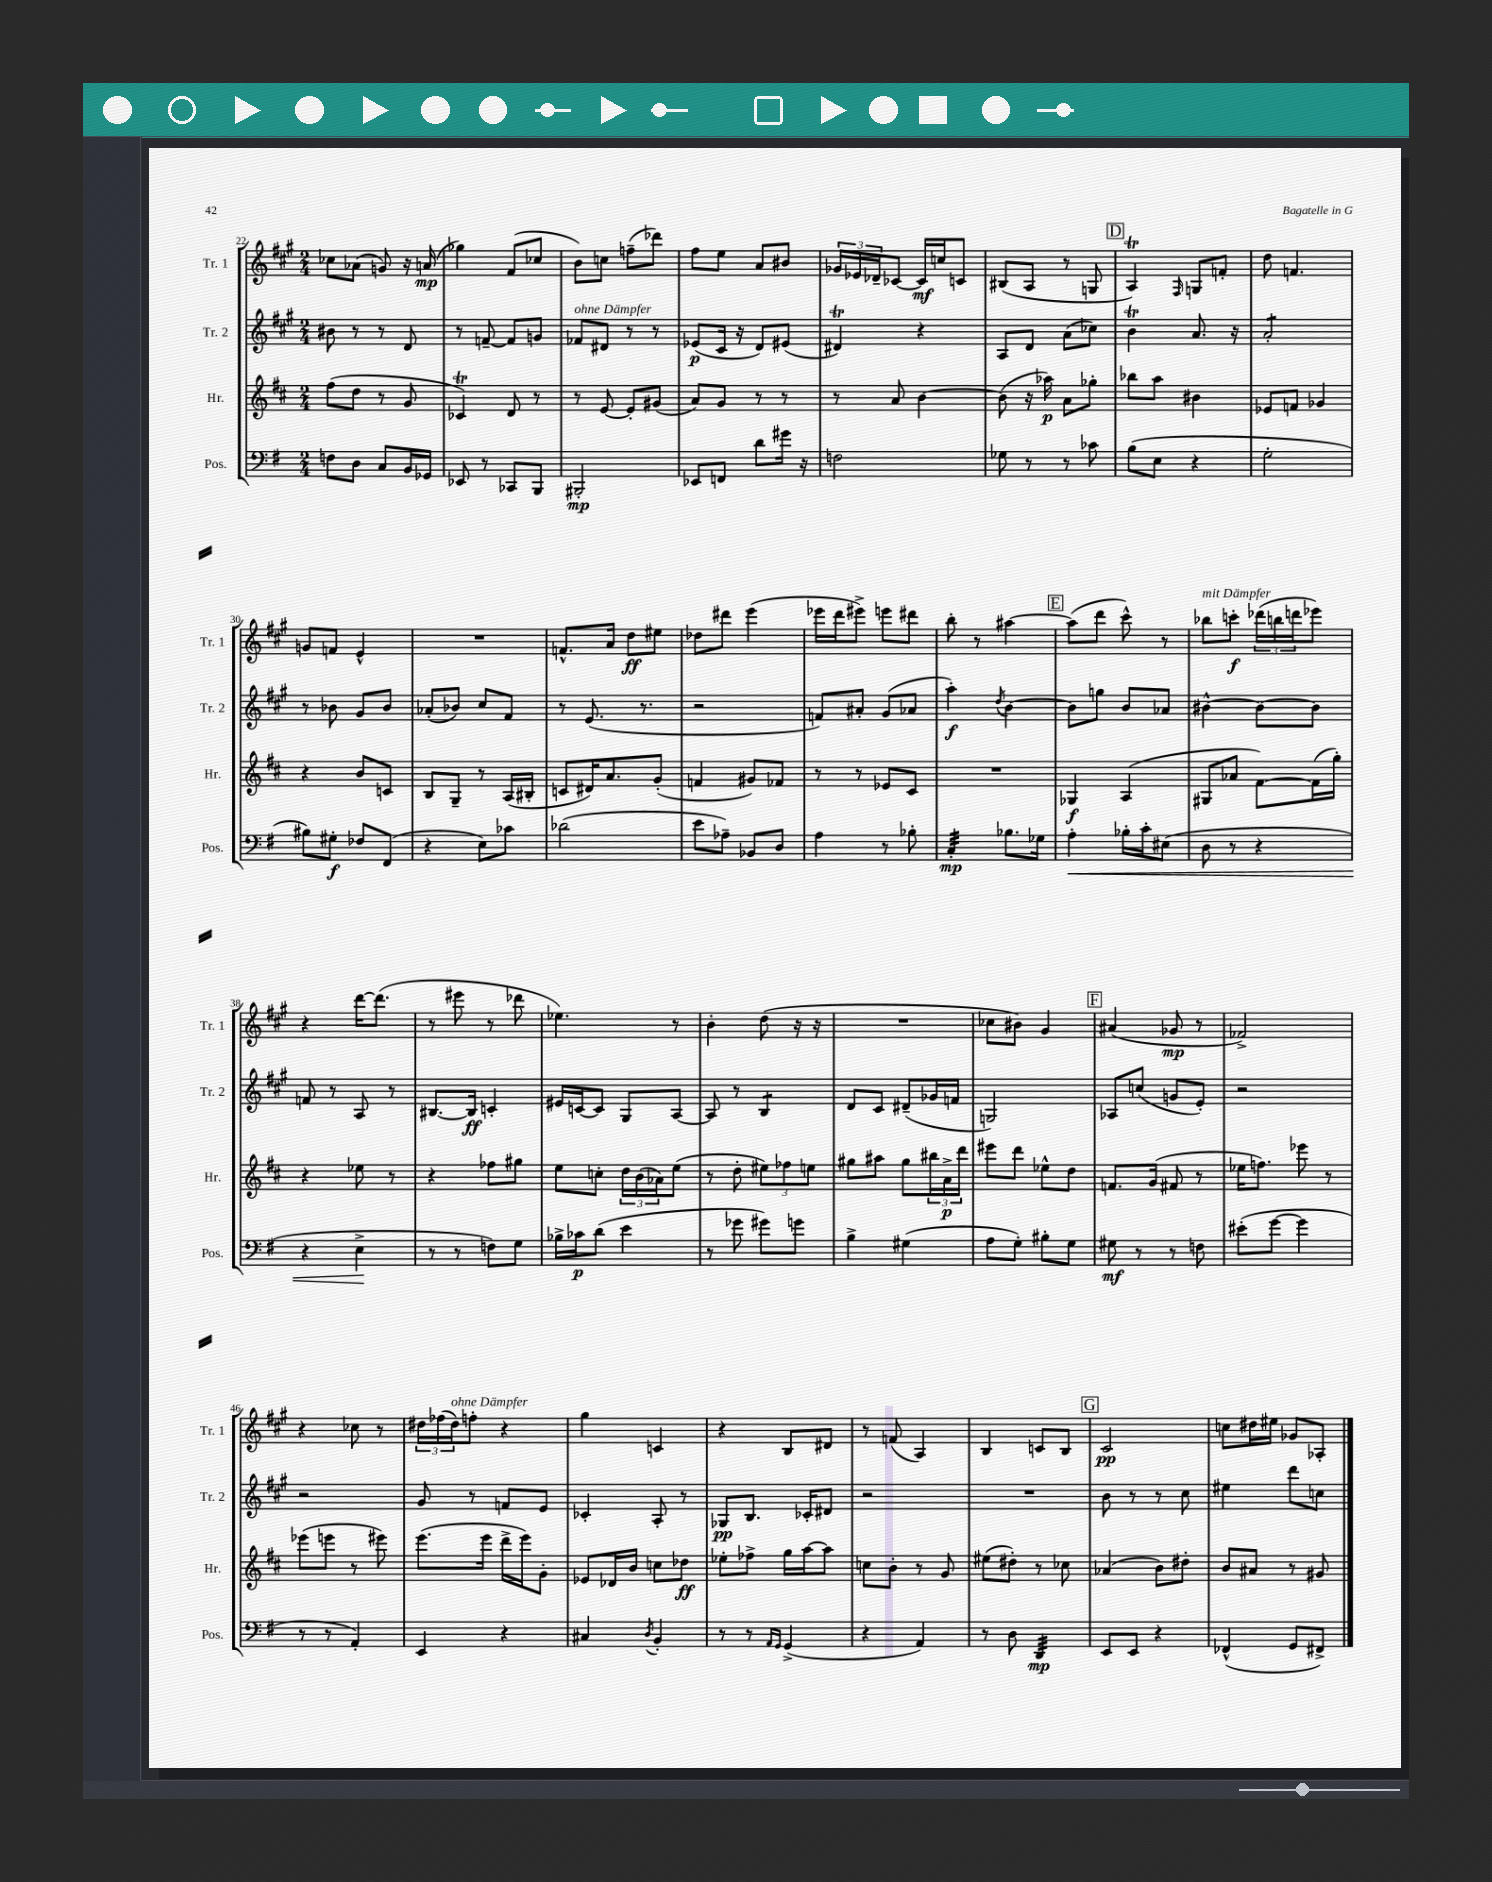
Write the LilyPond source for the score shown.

<<
\new StaffGroup <<
\new Staff = "s0" \with { instrumentName = "Tr. 1" shortInstrumentName = "Tr. 1" } {
    \clef treble \key a \major \numericTimeSignature \time 2/4
    ces''8 aes'8( g'8) r16 a'16\mp( |
    ges''4) fis'8( ces''8 |
    b'8) c''8 f''8--( des'''8) |
    fis''8 e''8 a'8 bis'8 |
    \tuplet 3/2 { ges'16 ees'16 des'16-- } ces'8~ ces'16\mf c''16 c'8 |
    bis8( a8 r8 g8 |
    \mark \markup { \box "D" } a4\trill) \grace { fis16 } g8 f'8-. |
    d''8 f'4. |
    g'8 f'8 e'4-^ |
    R2 |
    f'8.-^ a'16 d''8\ff eis''8 |
    des''8 dis'''8 e'''4( |
    ees'''16 d'''16 eis'''8->) e'''8 dis'''8 |
    b''8-. r8 ais''4~ |
    \mark \markup { \box "E" } ais''8( d'''8 cis'''8-^) r8 |
    bes''8^\markup { \italic "mit Dämpfer" } c'''8-.\f \tuplet 3/2 { des'''16( b''16 d'''16 } ees'''8) |
    r4 d'''16~ d'''8.( |
    r8 eis'''8 r8 des'''8 |
    ees''4.) r8 |
    b'4-. d''8( r16 r16 |
    R2 |
    ces''8 bis'8) gis'4 |
    \mark \markup { \box "F" } ais'4( ges'8\mp r8 |
    fes'2->) |
    r4 ces''8 r8 |
    \tuplet 3/2 { dis''16 fes''16( dis''16^\markup { \italic "ohne Dämpfer" }) } f''8-. r4 |
    gis''4 c'4 |
    r4 b8 dis'8 |
    r8 f'8( a4) |
    b4 c'8 b8 |
    \mark \markup { \box "G" } cis'2\pp |
    c''8 dis''16 eis''16 ges'8 aes8-. \bar "|." |
}
\new Staff = "s1" \with { instrumentName = "Tr. 2" shortInstrumentName = "Tr. 2" } {
    \clef treble \key a \major \numericTimeSignature \time 2/4
    bis'8 r8 r8 d'8 |
    r8 f'8~-- f'8 g'8 |
    fes'8^\markup { \italic "ohne Dämpfer" } dis'8 r8 r8 |
    ees'8\p( cis'16 r16 d'8) eis'8( |
    dis'4\trill) r4 |
    a8 d'8 a'8( ces''8) |
    \mark \markup { \box "D" } b'4\trill a'8. r16 |
    a'2:8-. |
    r8 bes'8 gis'8 bes'8 |
    aes'8-.( bes'8) cis''8 fis'8 |
    r8 e'8.( r8. |
    r2 |
    f'8) ais'8-. gis'8( aes'8 |
    a''4-.\f) \acciaccatura { d''8 } b'4~ |
    \mark \markup { \box "E" } b'8 g''8 b'8 aes'8 |
    bis'4~-^ bis'8~ bis'8 |
    f'8 r8 a8 r8 |
    bis8.~ bis16\ff c'4-. |
    eis'16 c'16~ c'8 gis8 a8~ |
    a8 r8 b4:8 |
    d'8 cis'8 dis'8--( ges'16 f'16 |
    g2) |
    \mark \markup { \box "F" } aes8 c''8( g'8 e'8-.) |
    r2 |
    r2 |
    gis'8 r8 f'8 e'8 |
    ces'4-. a8-. r8 |
    ges8\pp b8. ces'16-. dis'8 |
    r2 |
    R2 |
    \mark \markup { \box "G" } b'8 r8 r8 cis''8 |
    eis''4 d'''8 c''8 \bar "|." |
}
\new Staff = "s2" \with { instrumentName = "Hr." shortInstrumentName = "Hr." } {
    \clef treble \key d \major \numericTimeSignature \time 2/4
    fis''8( d''8 r8 g'8 |
    ces'4\trill) d'8 r8 |
    r8 e'8~ e'8-. gis'8( |
    a'8) g'8 r8 r8 |
    r8 a'8 b'4~ |
    b'8( r16 aes''16\p) a'8 ges''8-. |
    \mark \markup { \box "D" } bes''8 a''8 bis'4 |
    ees'8 f'8 ges'4 |
    r4 b'8 c'8 |
    b8 g8-- r8 a16( bis16-. |
    c'8 dis'16) a'8. g'8-.( |
    f'4 gis'8) fes'8 |
    r8 r8 ees'8 cis'8 |
    R2 |
    \mark \markup { \box "E" } ges4\f a4( |
    gis8 aes'8 fis'8~) fis'16( g''16-.) |
    r4 ees''8 r8 |
    r4 fes''8 gis''8 |
    e''8 c''8-. \tuplet 3/2 { d''16 b'16( aes'16) } e''8( |
    r8 d''8-. \tuplet 3/2 { eis''8) fes''8 e''8 } |
    gis''8 ais''8 gis''8 \tuplet 3/2 { bis''16 a'16->\p d'''16 } |
    eis'''8 d'''8 ees''8-^ d''8 |
    \mark \markup { \box "F" } f'8. g'16( fis'8 r8 |
    ees''16 f''8.) ees'''8 r8 |
    ees'''8( e'''8 r8 eis'''8) |
    e'''8.( e'''16 d'''16-> e'''16) g'8-. |
    ees'8 des'16 b'16 c''8 des''8\ff |
    ees''8-. fes''8-> g''16 a''16~ a''8 |
    c''8 b'8-. r8 g'8 |
    eis''8( dis''8-.) r8 ces''8 |
    \mark \markup { \box "G" } aes'4( b'8) dis''8-. |
    b'8 ais'8 r8 gis'8 \bar "|." |
}
\new Staff = "s3" \with { instrumentName = "Pos." shortInstrumentName = "Pos." } {
    \clef bass \key g \major \numericTimeSignature \time 2/4
    f8 d8 c8 b,16 ges,16 |
    ees,8 r8 ces,8 b,,8 |
    bis,,2-.\mp |
    ees,8 f,8 d'8 gis'16 r16 |
    f2 |
    ges8 r8 r8 ces'8 |
    \mark \markup { \box "D" } b8( e8 r4 |
    g2-. |
    bis8) gis8-.\f fes8 fis,8( |
    r4 e8) ces'8 |
    des'2( |
    e'8 aes8--) bes,8 d8 |
    a4 r8 bes8-. |
    c4:32-.\mp bes8. ges16 |
    \mark \markup { \box "E" } a4-.\< bes16-. c'16-. eis8( |
    d8 r8 r4 |
    r4 e4->\! |
    r8 r8 f8) g8 |
    bes16-> ces'16\p d'8( e'4 |
    r8 ges'8 gis'8) g'8 |
    b4-> gis4( |
    a8 g8-.) bis8-. g8 |
    \mark \markup { \box "F" } gis8\mf r8 r8 f8 |
    eis'8-.( g'8~ g'4 |
    r8 r8 a,4-.) |
    e,4 r4 |
    cis4 \acciaccatura { d8 } b,4-. |
    r8 r8 \grace { a,16 g,16 } g,4->( |
    r4 a,4) |
    r8 d8 d,4:32\mp |
    \mark \markup { \box "G" } e,8 e,8 r4 |
    fes,4-^( g,8 fis,8->) \bar "|." |
}
>>
>>
\layout { \context { \Score currentBarNumber = #22 } }
